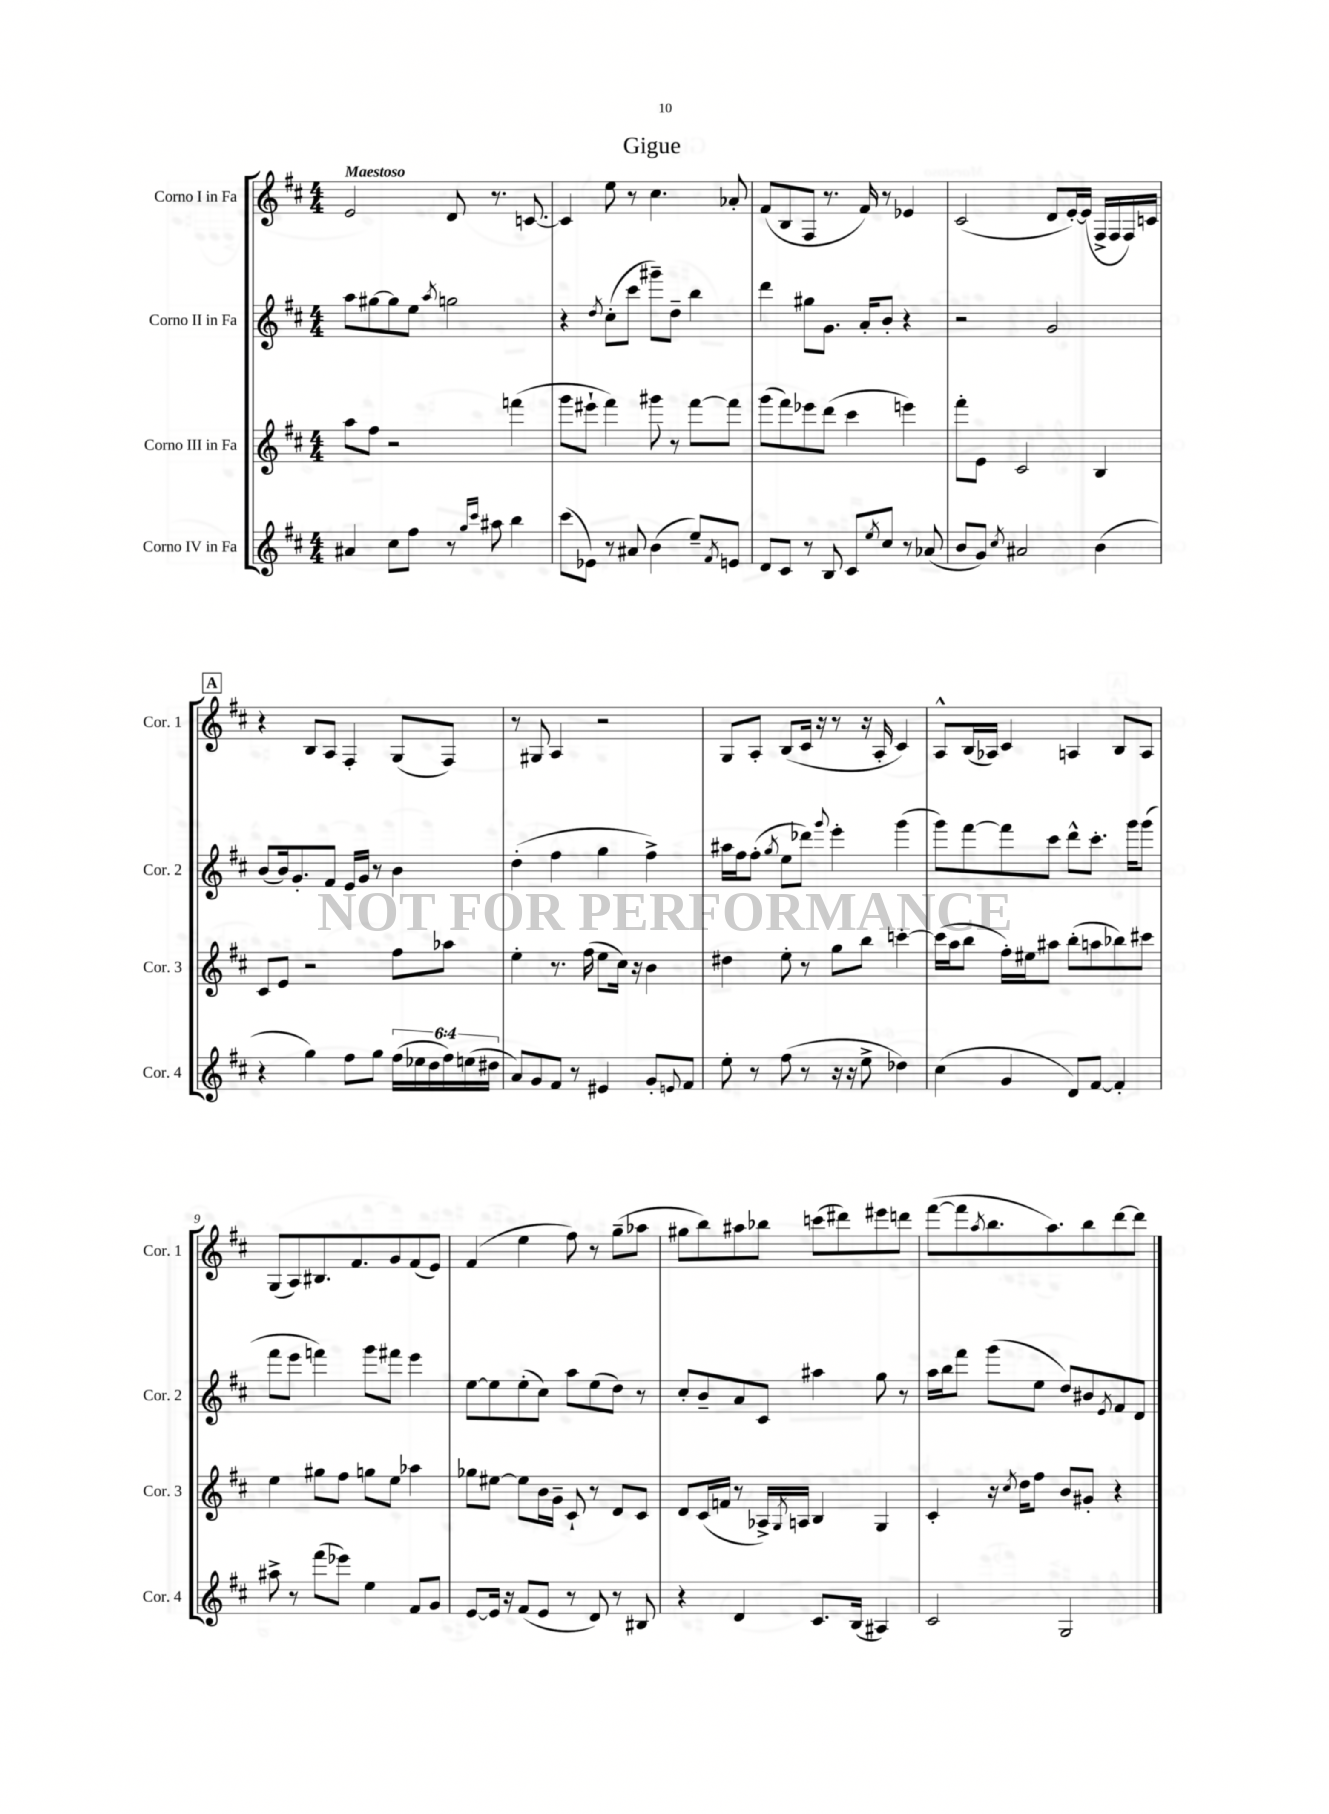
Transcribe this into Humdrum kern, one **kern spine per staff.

**kern	**kern	**kern	**kern
*staff4	*staff3	*staff2	*staff1
*clefG2	*clefG2	*clefG2	*clefG2
*k[f#c#]	*k[f#c#]	*k[f#c#]	*k[f#c#]
*M4/4	*M4/4	*M4/4	*M4/4
4a#	8aa	8aa	2e
.	8ff#	[8gg#	.
8cc#	2r	8gg#]	.
8ff#	.	8ee	.
.	.	8qaa	.
8r	.	2gg	8d
16qqgg	.	.	.
16qqccc#	.	.	.
8aa#	.	.	8.r
4bb	(4fff	.	.
.	.	.	[8.c
=	=	=	=
(8ccc#	8ggg	4r	4c]
8e-)	8eee#`	.	.
.	.	8qdd	.
8r	4fff#)	(8cc#'	8ee
8a#	.	8ccc#	8r
(4b	8ggg#	8ggg#~)	4.cc#
.	8r	8dd~	.
8ee~)	[8fff#	4bb	.
8qf#	.	.	.
8e	8fff#]	.	8a-'
=	=	=	=
8d	(8ggg	4ddd	(8f#
8c#	8fff#)	.	8B
8r	8eee-	8gg#	8F#
8B	(8ddd	8.g	8.r
8c#	4ccc#	.	.
.	.	16a'	16f#)
8qee	.	.	.
8cc#	.	8b'	8r
8r	4eee)	4r	4e-
(8a-	.	.	.
=	=	=	=
8b	8fff#'	2r	(2c#
8g)	8e	.	.
8qcc#	.	.	.
2a#	2c#	.	.
.	.	2g	8d
.	.	.	[16e')
.	.	.	(16e]
(4b	4B	.	16F#^
.	.	.	16F#
.	.	.	16F#)
.	.	.	16c
=	=	=	=
4r	8c#	(8b	4r
.	8e	16b)	.
.	.	8.g'	.
4gg)	2r	.	8B
.	.	8f#	8A
8ff#	.	16e	4F#'
.	.	16g	.
8gg	.	8r	.
(24ff#	8ff#	4b	(8G
24ee-	.	.	.
24dd	.	.	.
24ff#)	8aa-	.	8F#)
(24ee	.	.	.
24dd#	.	.	.
=	=	=	=
8a)	4ee'	(4dd'	8r
8g	.	.	8G#
8f#	8.r	4ff#	4A
8r	.	.	.
.	(16ff#	.	.
4e#	8ee	4gg	2r
.	16cc#)	.	.
.	16r	.	.
8g'	4b	4ff#^)	.
8qqe	.	.	.
8f#	.	.	.
=	=	=	=
8ee'	4dd#	16aa#	8G
.	.	16ff#	.
8r	.	(8ff#'	8A'
.	.	8qgg	.
(8ff#	8ee'	8ee	(8B
8r	8r	8ddd-)	16c#
.	.	.	16r
.	.	8qqggg	.
16r	8gg	4eee'	8r
16r	.	.	.
8ee^	8bb	.	16r
.	.	.	16A'
4dd-)	[4ccc'	(4ggg	4c#)
=	=	=	=
(4cc#	(16ccc]	8ggg)	8A^^
.	16aa	.	.
.	8bb	[8fff#	(16B
.	.	.	16A-)
4g	16ff#')	8fff#]	4c#
.	16ee#	.	.
.	8aa#	8ccc#	.
8d)	(8bb'	8ddd^^	4A
[8f#	8aa	8.ccc#'	.
4f#']	8bb-)	.	8B
.	.	16ggg	.
.	8ccc#	(8ggg	8A
=	=	=	=
8aa#^	4ee	8fff#	(8G
8r	.	8eee	8A)
(8fff#	8gg#	4fff)	8.B#
8eee-)	8ff#	.	.
.	.	.	8.f#
4ee	8gg	8ggg	.
.	8ee	8fff#	8g
8f#	4aa-	4eee	(8f#
8g	.	.	8e)
=	=	=	=
[8e	8gg-	[8ee	(4f#
16e]	[8ee#	8ee]	.
16r	.	.	.
(8f#	8ee#]	(8ee'	4ee
8e	16b	8cc#)	.
.	16g~	.	.
8r	8c#`	8aa	8ff#)
8d)	8r	(8ee	8r
8r	8d	8dd)	(8gg~
8B#	8c#	8r	8aa-
=	=	=	=
4r	8d	8cc#'	8gg#
.	(16c#	8b~	8bb)
.	16f	.	.
4d	8r	8a	8aa#
.	16A-^)	8c#	8bb-
.	8qG	.	.
.	16A	.	.
8.c#	4B	4aa#	(8ccc
.	.	.	8ddd#)
(16B	.	.	.
4A#)	4G	8gg	8eee#
.	.	8r	8ddd
=	=	=	=
2c#	4c#'	16aa	([8fff#
.	.	16bb	.
.	.	8fff#	8fff#]
.	.	.	8qaa
.	16r	(8ggg	8.bb
.	8qcc#	.	.
.	16dd	.	.
.	8ff#	8ee	.
.	.	.	8.aa)
2G	8b	8dd)	.
.	8g#'	8b#	8bb
.	.	8qe	.
.	4r	8f#	[8ddd
.	.	8d	8ddd]
==	==	==	==
*-	*-	*-	*-
